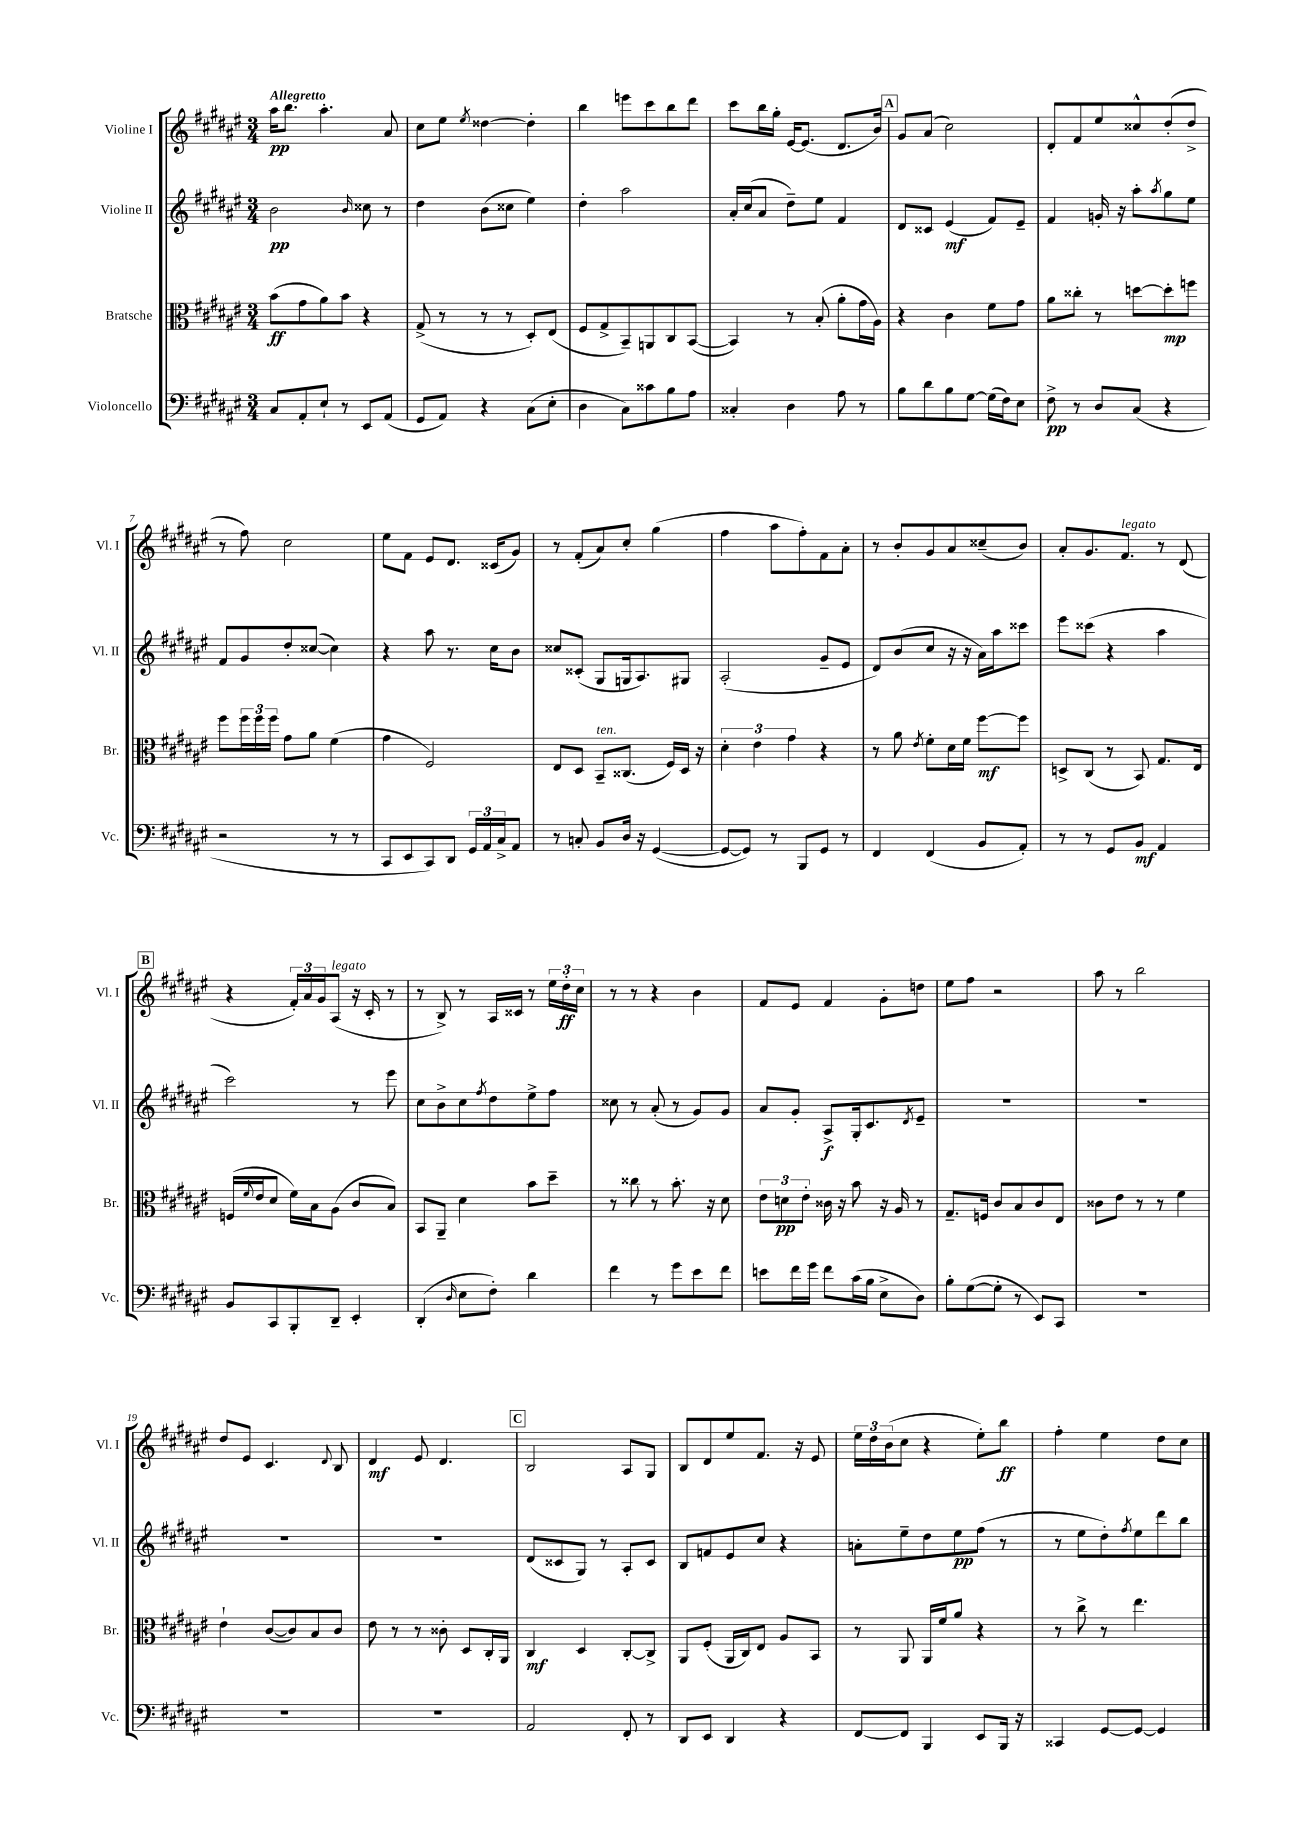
<<
\new StaffGroup <<
\new Staff = "s0" \with { instrumentName = "Violine I" shortInstrumentName = "Vl. I" } {
    \clef treble \key fis \major \numericTimeSignature \time 3/4 \tempo "Allegretto"
    ais''16\pp b''8. ais''4.-. ais'8 |
    cis''8 eis''8 \acciaccatura { eis''8 } disis''4~ disis''4-. |
    b''4 e'''8 cis'''8 b''8 dis'''8 |
    cis'''8 b''16 gis''16-. eis'16~ eis'8.( dis'8. b'16) |
    \mark \markup { \box "A" } gis'8 ais'8( cis''2) |
    dis'8-. fis'8 eis''8 cisis''8-^ dis''8-.( dis''8-> |
    r8 fis''8) cis''2 |
    eis''8 fis'8 eis'8 dis'8. cisis'16( gis'8) |
    r8 fis'8-.( ais'8) cis''8-. gis''4( |
    fis''4 ais''8 fis''8-.) fis'8 ais'8-. |
    r8 b'8-. gis'8 ais'8 cisis''8--( b'8) |
    ais'8-. gis'8. fis'8.^\markup { \italic "legato" } r8 dis'8( |
    \mark \markup { \box "B" } r4 \tuplet 3/2 { fis'16-.) ais'16 gis'16 } ais8^\markup { \italic "legato" }( r16 cis'16-. r8 |
    r8 b8->) r8 ais16 cisis'16 r8 \tuplet 3/2 { eis''16 dis''16-.\ff cis''16 } |
    r8 r8 r4 b'4 |
    fis'8 eis'8 fis'4 gis'8-. d''8 |
    eis''8 fis''8 r2 |
    ais''8 r8 b''2 |
    dis''8 eis'8 cis'4. \appoggiatura { dis'8 } b8 |
    dis'4\mf eis'8 dis'4. |
    \mark \markup { \box "C" } b2 ais8 gis8 |
    b8 dis'8 eis''8 fis'8. r16 eis'8 |
    \tuplet 3/2 { eis''16 dis''16 b'16( } cis''8 r4 eis''8-.) b''8\ff |
    fis''4-. eis''4 dis''8 cis''8 \bar "|." |
}
\new Staff = "s1" \with { instrumentName = "Violine II" shortInstrumentName = "Vl. II" } {
    \clef treble \key fis \major \numericTimeSignature \time 3/4
    b'2\pp \grace { b'16 } cisis''8 r8 |
    dis''4 b'8( cisis''8 eis''4) |
    dis''4-. ais''2 |
    ais'16-. cis''16( ais'8 dis''8--) eis''8 fis'4 |
    \mark \markup { \box "A" } dis'8 cisis'8 eis'4\mf( fis'8) eis'8-- |
    fis'4 g'16-. r16 ais''8-. \acciaccatura { ais''8 } gis''8 eis''8 |
    fis'8 gis'8 dis''8-. cisis''8~( cisis''4) |
    r4 ais''8 r8. cis''16 b'8 |
    cisis''8 cisis'8-.( gis8 g16 ais8.) gis8 |
    ais2-.( gis'8-- eis'8 |
    dis'8) b'8( cis''8 r16 r16 ais'16) ais''16 cisis'''8 |
    eis'''8 cisis'''8( r4 ais''4 |
    \mark \markup { \box "B" } cis'''2) r8 eis'''8 |
    cis''8 b'8-> cis''8 \acciaccatura { fis''8 } dis''8 eis''8-> fis''8 |
    cisis''8 r8 ais'8-.( r8 gis'8) gis'8 |
    ais'8 gis'8-. ais8->\f gis16-. cis'8. \acciaccatura { dis'8 } eis'8-- |
    R2. |
    R2. |
    R2. |
    R2. |
    \mark \markup { \box "C" } dis'8( cisis'8 gis8) r8 ais8-. cisis'8 |
    b8 f'8 eis'8 cis''8 r4 |
    a'8-. eis''8-- dis''8 eis''8\pp fis''8( r8 |
    r8 eis''8 dis''8-.) \acciaccatura { fis''8 } eis''8 dis'''8 b''8 \bar "|." |
}
\new Staff = "s2" \with { instrumentName = "Bratsche" shortInstrumentName = "Br." } {
    \clef alto \key fis \major \numericTimeSignature \time 3/4
    b'8\ff( gis'8 ais'8) b'8 r4 |
    gis8->( r8 r8 r8 dis8-.) eis8( |
    fis8 gis8-> b,8--) a,8 cis8 b,8~( |
    b,4) r8 b8-.( ais'8-. gis'16 ais16) |
    \mark \markup { \box "A" } r4 cis'4 fis'8 gis'8 |
    ais'8 cisis''8-. r8 d''8~ d''8-.\mp f''8 |
    fis''8 \tuplet 3/2 { fis''16 fis''16 fis''16 } gis'8 ais'8 fis'4( |
    gis'4 fis2) |
    eis8 dis8 b,8--^\markup { \italic "ten." } cisis8.( fis16) dis16 r16 |
    \tuplet 3/2 { dis'4-. eis'4 gis'4 } r4 |
    r8 ais'8 \acciaccatura { eis'8 } fis'8-. dis'16 fis'16 fis''8~\mf fis''8 |
    d8-> cis8( r8 b,8) gis8. eis16 |
    \mark \markup { \box "B" } f16( \appoggiatura { fis'8 } eis'16 dis'8 fis'16) b16 ais8( cis'8 b8) |
    b,8 ais,8-- dis'4 b'8 dis''8-- |
    r8 cisis''8 r8 b'8.-. r16 dis'8 |
    \tuplet 3/2 { eis'8 d'8\pp eis'8-. } cisis'16 r16 b'8 r16 ais16 r8 |
    gis8.-- f16 cis'8 b8 cis'8 eis8 |
    cisis'8 eis'8 r8 r8 fis'4 |
    eis'4-! cis'8~( cis'8) b8 cis'8 |
    eis'8 r8 r8 cisis'8-. dis8 cis16-. ais,16 |
    \mark \markup { \box "C" } cis4\mf dis4 cis8~-. cis8-> |
    ais,8 fis8-.( ais,16 cis16) eis8 ais8 b,8 |
    r8 ais,8 ais,16 fis'16 ais'8 r4 |
    r8 cis''8-> r8 eis''4. \bar "|." |
}
\new Staff = "s3" \with { instrumentName = "Violoncello" shortInstrumentName = "Vc." } {
    \clef bass \key fis \major \numericTimeSignature \time 3/4
    cis8 ais,8-. eis8-! r8 eis,8 ais,8( |
    gis,8 ais,8) r4 cis8( eis8-. |
    dis4 cis8) cisis'8 b8 ais8 |
    cisis4-. dis4 ais8 r8 |
    \mark \markup { \box "A" } b8 dis'8 b8 gis8~ gis16( fis16) eis8 |
    fis8->\pp r8 dis8 cis8( r4 |
    r2 r8 r8 |
    cis,8 eis,8 cis,8) dis,8 \tuplet 3/2 { gis,16 ais,16 cis16-> } ais,8 |
    r8 c8-. b,8 dis16 r16 gis,4~( |
    gis,8~ gis,8) r8 b,,8 gis,8 r8 |
    fis,4 fis,4( b,8 ais,8-.) |
    r8 r8 gis,8 b,8\mf ais,4 |
    \mark \markup { \box "B" } b,8 cis,8 b,,8-. dis,8-- eis,4-. |
    dis,4-.( \grace { dis16 } eis8 fis8-.) dis'4 |
    fis'4 r8 gis'8 eis'8 fis'8 |
    e'8 fis'16 gis'16 fis'8 cis'16( b16 eis8-> dis8) |
    b8-. gis8~( gis8-. r8 eis,8) cis,8 |
    R2. |
    R2. |
    R2. |
    \mark \markup { \box "C" } ais,2 fis,8-. r8 |
    dis,8 eis,8 dis,4 r4 |
    fis,8~ fis,8 b,,4 eis,8 b,,16 r16 |
    cisis,4 gis,8~ gis,8~ gis,4 \bar "|." |
}
>>
>>
